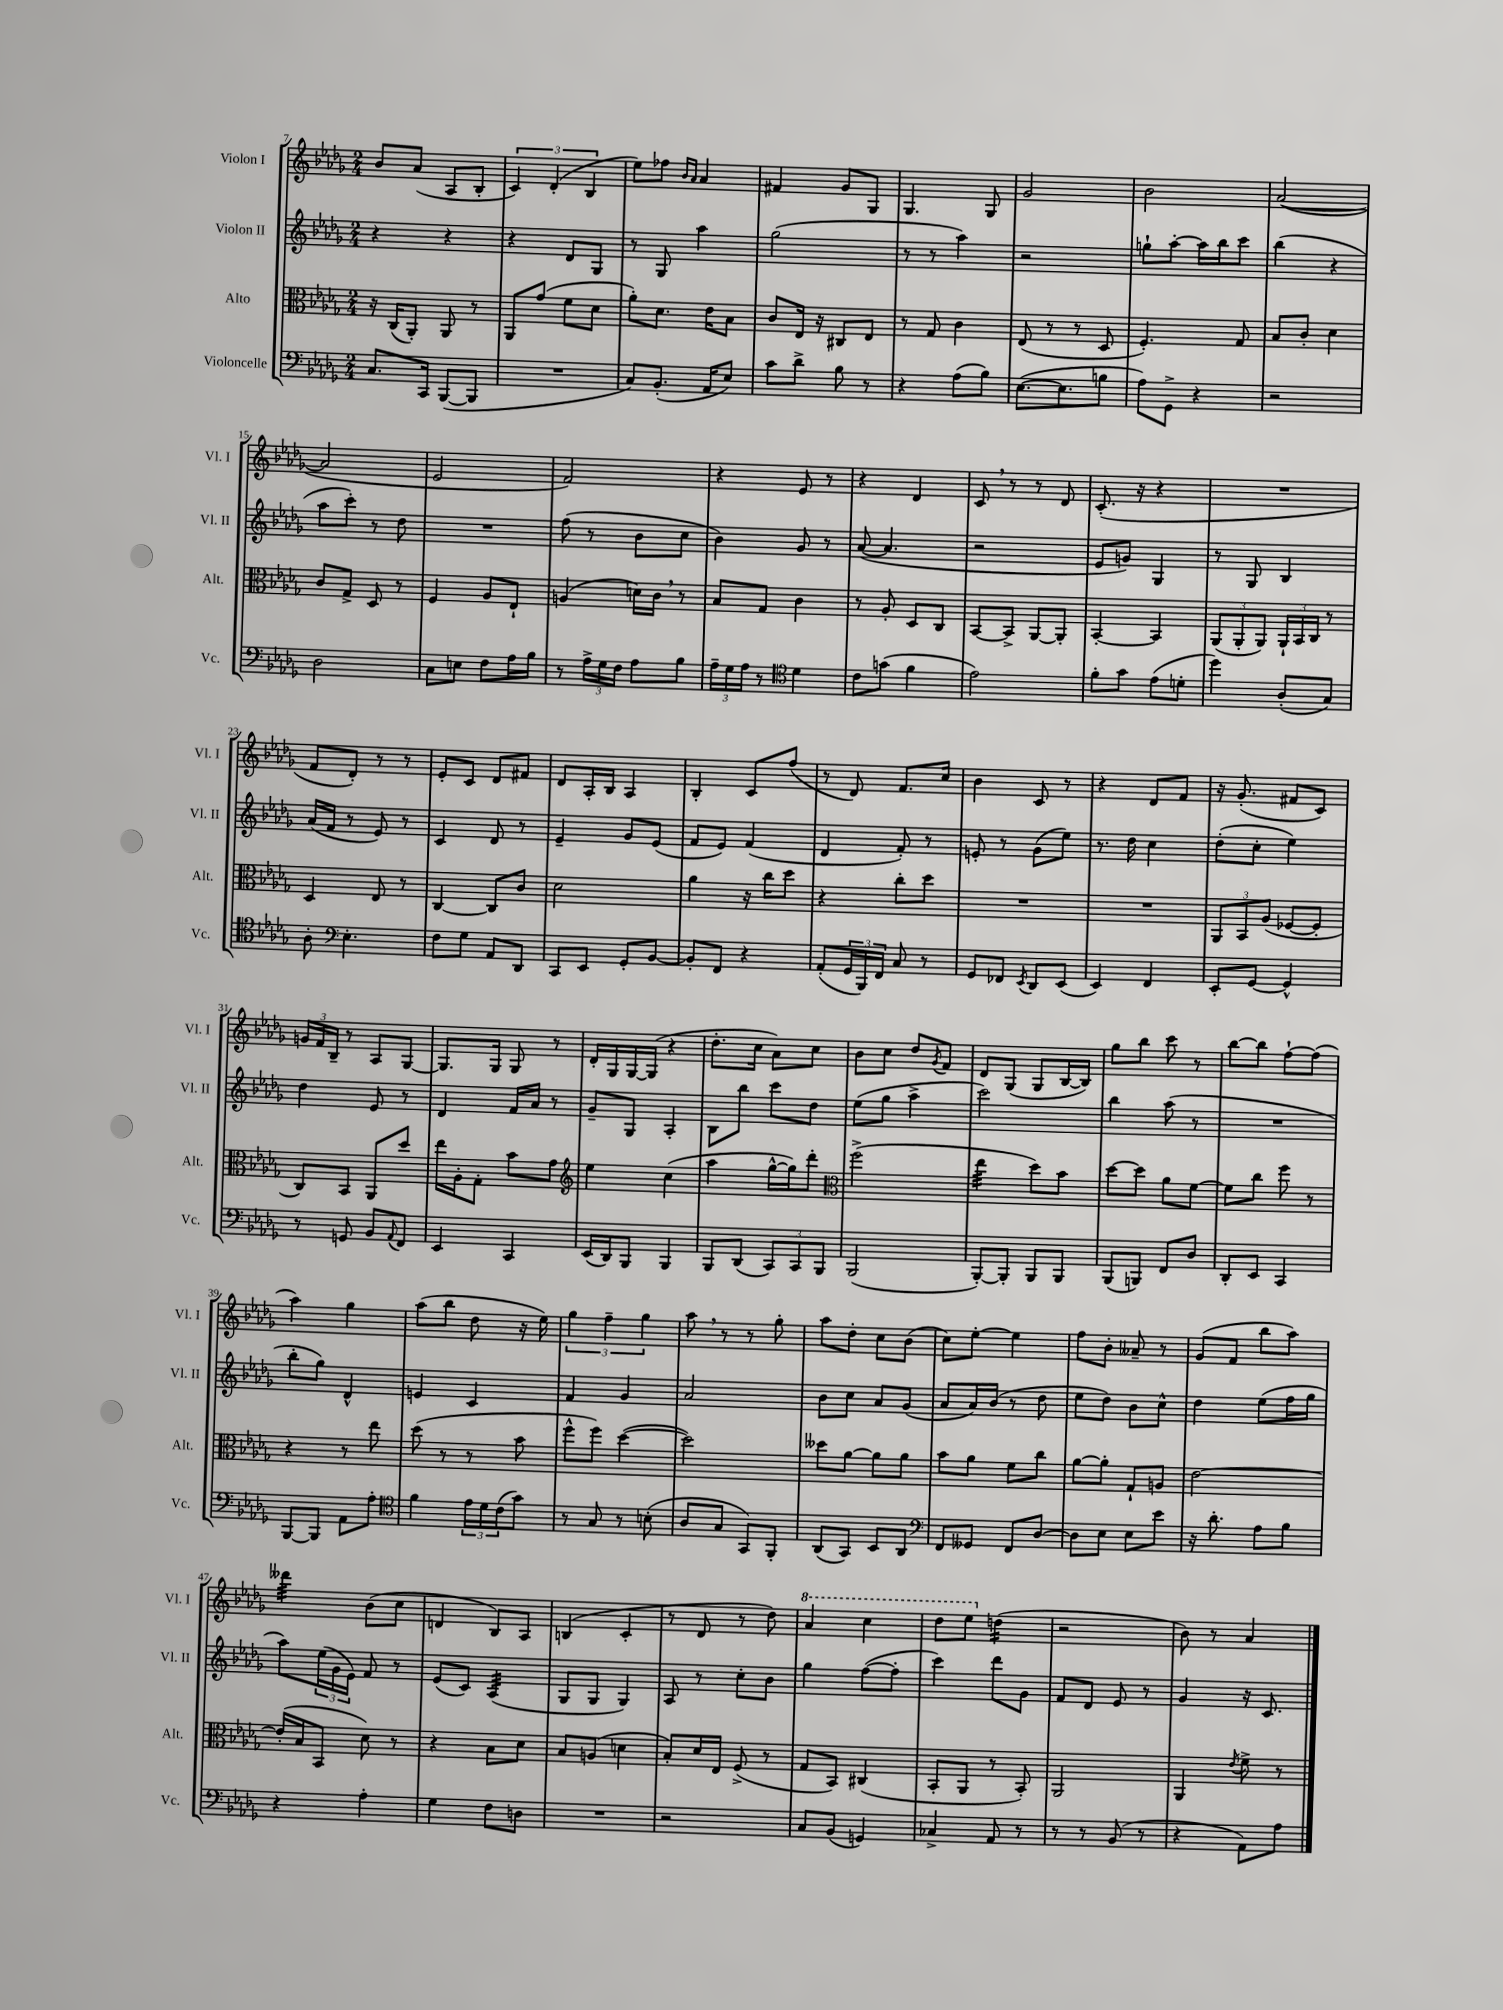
<<
\new StaffGroup <<
\new Staff = "s0" \with { instrumentName = "Violon I" shortInstrumentName = "Vl. I" } {
    \clef treble \key des \major \numericTimeSignature \time 2/4
    bes'8 aes'8( aes8 bes8-. |
    \tuplet 3/2 { c'4) des'4-.( bes4 } |
    ees''8) fes''8 \grace { bes'16 aes'16 } aes'4 |
    fis'4 ges'8 ges8 |
    ges4. ges8 |
    ges'2 |
    bes'2 |
    aes'2~( |
    aes'2 |
    ees'2 |
    f'2) |
    r4 ees'8 r8 |
    r4 des'4 |
    c'8 \breathe r8 r8 des'8 |
    c'8.-.( r16 r4 |
    R2 |
    f'8 des'8-.) r8 r8 |
    ees'8-. c'8 des'8 fis'8 |
    des'8 aes16-. bes16 aes4 |
    bes4-. c'8 f''8( |
    r8 des'8) f'8. c''16 |
    bes'4 c'8 r8 |
    r4 des'8 f'8 |
    r16 ges'8.-.( fis'8 c'8) |
    \tuplet 3/2 { g'16 f'16 bes16-- } r8 aes8 ges8~ |
    ges8. ges16 ges8 r8 |
    des'16-. ges16 ges16~ ges16( r4 |
    des''8.-. c''16 aes'8) c''8 |
    bes'8 c''8 des''8 \acciaccatura { ges'8 } f'8 |
    des'8 ges8( ges8 bes16~ bes16) |
    ges''8 bes''8 c'''8 r8 |
    bes''8~ bes''8 f''8~-! f''8( |
    aes''4) ges''4 |
    aes''8( bes''8 des''8 r16 ees''16) |
    \tuplet 3/2 { ges''4 f''4-- ges''4 } |
    aes''8 \breathe r8 r8 ges''8-. |
    aes''8 des''8-. c''8 bes'8( |
    c''8) ees''8~-. ees''4 |
    f''8 bes'8-. aeses'8-- r8 |
    ges'8( f'8 bes''8 aes''8) |
    deses'''4:32 bes'8( c''8 |
    d'4 bes8) aes8 |
    b4( c'4-. |
    r8 des'8 r8 des''8) |
    \ottava #1 aes''4 c'''4 |
    des'''8 ees'''8 \ottava #0 d''4:16( |
    r2 |
    bes'8) r8 aes'4 \bar "|." |
}
\new Staff = "s1" \with { instrumentName = "Violon II" shortInstrumentName = "Vl. II" } {
    \clef treble \key des \major \numericTimeSignature \time 2/4
    r4 r4 |
    r4 des'8 ges8 |
    r8 ges8 aes''4 |
    ges''2( |
    r8 r8 aes''4) |
    r2 |
    g''8-! aes''8~-. aes''16 bes''16 c'''8 |
    bes''4( r4 |
    aes''8 c'''8-.) r8 des''8 |
    R2 |
    f''8( r8 bes'8 c''8 |
    bes'4) ges'8 r8 |
    aes'8~( aes'4. |
    r2 |
    ees'8 g'8) ges4 |
    r8 ges8 bes4 |
    aes'16( f'16 r8 ees'8) r8 |
    c'4 des'8 r8 |
    ees'4-- ges'8 ees'8( |
    f'8 ees'8) f'4( |
    des'4 f'8-.) r8 |
    e'8-. r8 ges'8( ees''8) |
    r8. des''16 c''4 |
    des''8-.( c''8-. ees''4) |
    des''4 ees'8 r8 |
    des'4 f'16 aes'16 r8 |
    ges'8-- ges8 aes4-. |
    bes8 bes''8 c'''8 des''8 |
    ees''8( ges''8 aes''4-> |
    c'''2) |
    bes''4 aes''8( r8 |
    R2 |
    bes''8-. ges''8) des'4-^ |
    e'4 c'4 |
    f'4 ges'4 |
    aes'2 |
    bes'8 c''8 aes'8 ges'8( |
    aes'8 aes'16) bes'16( r8 des''8 |
    ees''8 des''8) bes'8 c''8-^ |
    des''4 ees''8( f''16 ges''16 |
    aes''8) \tuplet 3/2 { ees''16( ges'16 ees'16) } f'8 r8 |
    ees'8( c'8) aes4:32( |
    ges8 ges8 ges4) |
    aes8 r8 c''8-. bes'8 |
    ges''4 f''8~( f''8-. |
    c'''4) des'''8 ges'8 |
    f'8 des'8 ees'8 r8 |
    ges'4 r16 c'8. \bar "|." |
}
\new Staff = "s2" \with { instrumentName = "Alto" shortInstrumentName = "Alt." } {
    \clef alto \key des \major \numericTimeSignature \time 2/4
    r16 c16( aes,8-.) aes,8 r8 |
    aes,8 ges'8( f'8 des'8 |
    aes'8-.) des'8. ees'16 bes8 |
    c'8 ees16 r16 cis8 ees8 |
    r8 ges8 c'4 |
    ees8( r8 r8 des8 |
    f4.-.) ges8 |
    bes8 c'8-. des'4 |
    c'8 ges8-> des8 r8 |
    f4 aes8 ees8-! |
    a4( d'16) c'16 \breathe r8 |
    bes8 ges8 c'4 |
    r8 aes8-. des8 c8 |
    bes,8~ bes,8-> aes,8~ aes,8-. |
    bes,4~-. bes,4 |
    \tuplet 3/2 { aes,8( aes,8-. aes,8) } \tuplet 3/2 { aes,16-! bes,16 c16 } r8 |
    des4 ees8 r8 |
    c4~ c8 c'8 |
    des'2 |
    aes'4 r16 c''16 des''8 |
    r4 c''8-. des''8 |
    R2 |
    R2 |
    \tuplet 3/2 { aes,8 bes,8 aes8( } fes8~ fes8-. |
    c8) bes,8 aes,8 des''8 |
    ees''16 aes16-. ges8-. bes'8 ges'8 |
    \clef treble ees''4 c''4( |
    aes''4 ges''16~-^ ges''16) des'''8-. |
    \clef alto f''2->( |
    ees''4:32 des''8) bes'8 |
    des''8~ des''8 aes'8 f'8~ |
    f'8 c''8 f''8 r8 |
    r4 r8 ees''8 |
    des''8( r8 r8 bes'8 |
    f''8-^ f''8) des''4~( |
    des''2) |
    deses''8 aes'8~ aes'8 aes'8 |
    bes'8 aes'8 f'8 c''8 |
    aes'8~ aes'8-. ges8-! a8 |
    ees'2~ |
    ees'16-.( bes16 bes,8 des'8) r8 |
    r4 bes8 des'8 |
    bes8 a8( d'4 |
    bes8-.) des'16 ees16 f8->( r8 |
    ges8 bes,8) cis4( |
    bes,8-. aes,8 r8 bes,8-.) |
    aes,2 |
    aes,4 \acciaccatura { ees'8 } f'8-> r8 \bar "|." |
}
\new Staff = "s3" \with { instrumentName = "Violoncelle" shortInstrumentName = "Vc." } {
    \clef bass \key des \major \numericTimeSignature \time 2/4
    c8. c,16 bes,,8~( bes,,8 |
    R2 |
    c8) bes,8.-.( aes,16 ees8) |
    c'8 des'8-> bes8 r8 |
    r4 aes8( bes8) |
    ees8.~( ees8. b8 |
    aes8) ges,8-> r4 |
    r2 |
    des2 |
    c8 e8 f8 aes16 bes16 |
    r8 \tuplet 3/2 { aes16-> ges16 f16 } aes8 bes8 |
    \tuplet 3/2 { aes16-- ges16 aes16 } r8 \clef tenor des'4 |
    c'8 g'8( f'4 |
    ees'2) |
    f'8-. ges'8 ees'8( d'8-. |
    des''4) aes8-.( ges8) |
    aes8-. \clef bass ees4.-. |
    f8 ges8 aes,8 des,8 |
    c,8 ees,8 ges,8-. bes,8~ |
    bes,8-. f,8 r4 |
    aes,8-.( \tuplet 3/2 { ges,16 bes,,16) f,16 } c8 r8 |
    ges,8 fes,8 \acciaccatura { ees,8 } des,8 ees,8( |
    ees,4) f,4 |
    ees,8-. ges,8~ ges,4-^ |
    r8 g,8 bes,8 \appoggiatura { aes,8 } f,8 |
    ees,4 c,4 |
    ees,16( des,16) bes,,8 bes,,4 |
    bes,,8 des,8( \tuplet 3/2 { c,8) c,8 bes,,8 } |
    bes,,2( |
    bes,,8~-.) bes,,8-. bes,,8 bes,,8 |
    bes,,8( b,,8) f,8 des8 |
    des,8-. ees,8 c,4 |
    bes,,8~ bes,,8 aes,8 aes8-. |
    \clef tenor f'4 \tuplet 3/2 { ees'16 des'16 c'16( } ges'8) |
    r8 ges8 r8 b8-.( |
    aes8 ges8 ges,8) f,8-. |
    aes,8( ges,8) bes,8 aes,8 |
    \clef bass f,8 geses,8 f,8 des8~ |
    des8 ees8 ees8 ees'8 |
    r16 des'8.-. aes8 bes8 |
    r4 aes4-. |
    ges4 f8 d8 |
    R2 |
    r2 |
    c8 bes,8( g,4) |
    ces4-> aes,8 r8 |
    r8 r8 bes,8( r8 |
    r4 aes,8) aes8 \bar "|." |
}
>>
>>
\layout { \context { \Score currentBarNumber = #7 } }
